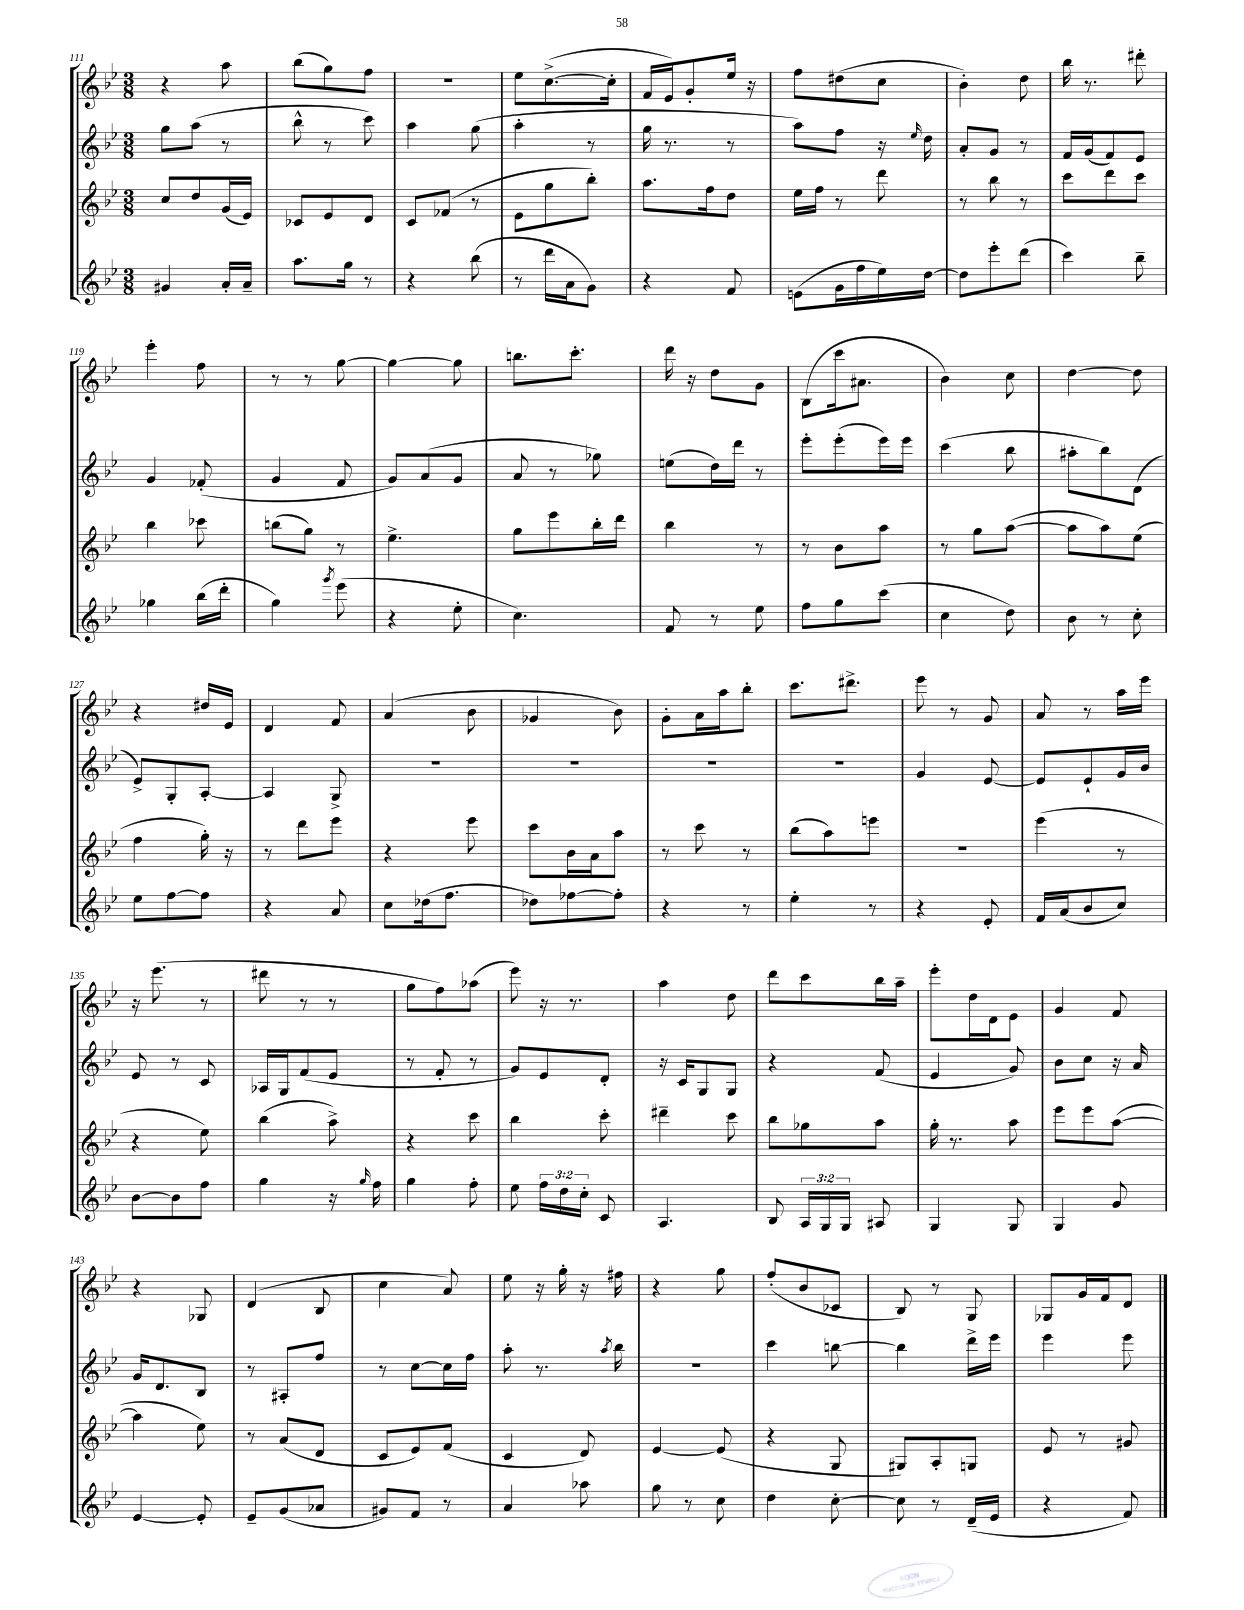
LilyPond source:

<<
\new StaffGroup <<
\new Staff = "s0" {
    \clef treble \key bes \major \numericTimeSignature \time 3/8
    \autoBeamOff r4 a''8 |
    bes''8[( g''8) f''8] |
    R4. |
    ees''8[ c''8.~->( c''16]-. |
    f'16[ ees'16) g'8-. ees''16] r16 |
    f''8[ dis''8( c''8] |
    bes'4-.) d''8 |
    bes''16 r8. dis'''8-. |
    ees'''4-. f''8 |
    r8 r8 g''8~ |
    g''4~ g''8 |
    b''8.[ c'''8.]-. |
    d'''16 r16 d''8[ g'8] |
    bes8[( c'''16 ais'8.] |
    bes'4) c''8 |
    d''4~ d''8 |
    r4 dis''16[ ees'16] |
    d'4 f'8 |
    a'4( bes'8 |
    ges'4 bes'8) |
    g'8[-. a'16 a''16 bes''8]-. |
    c'''8.[ dis'''8.]-> |
    ees'''8 r8 g'8 |
    a'8 r8 a''16[ ees'''16] |
    r16 ees'''8.( r8 |
    dis'''8 r8 r8 |
    g''8[ f''8) aes''8]( |
    ees'''8) r16 r8. |
    a''4 d''8 |
    d'''8[ c'''8 bes''16 a''16]-- |
    ees'''8[-. d''16 d'16 ees'8] |
    g'4 f'8 |
    r4 ges8 |
    d'4( bes8 |
    c''4 a'8) |
    ees''8 r16 g''16-. r16 fis''16 |
    r4 g''8 |
    f''8[-.( bes'8 ces'8] |
    bes8) r8 g8 |
    ges8[ g'16 f'16 d'8] \bar "|." |
}
\new Staff = "s1" {
    \clef treble \key bes \major \numericTimeSignature \time 3/8
    \autoBeamOff g''8[ a''8]( r8 |
    bes''8-^ r8 c'''8) |
    a''4 g''8( |
    a''4-. r8 |
    g''16 r8. r8 |
    a''8[) f''8] r16 \grace { ees''16 } d''16 |
    a'8[-. g'8] r8 |
    f'16[ g'16( f'8) ees'8] |
    g'4 fes'8-.( |
    g'4 f'8 |
    g'8[) a'8( g'8] |
    a'8 r8 ges''8) |
    e''8[( d''16) d'''16] r8 |
    ees'''8[-. ees'''8-.( ees'''16) ees'''16] |
    c'''4( bes''8 |
    ais''8[-. bes''8) d'8]( |
    ees'8[->) g8-. a8]~-. |
    a4 g8-> |
    R4. |
    R4. |
    R4. |
    R4. |
    g'4 ees'8~ |
    ees'8[ ees'8-! g'16 bes'16] |
    ees'8 r8 c'8 |
    aes16[ g16 f'8( ees'8] |
    r8 f'8-. r8 |
    g'8[) ees'8 d'8]-. |
    r16 c'16[ g8 g8] |
    r4 f'8( |
    ees'4 g'8) |
    bes'8[ c''8] r16 a'16 |
    g'16[ d'8. bes8] |
    r8 ais8[-. f''8] |
    r8 c''8[~ c''16 f''16] |
    a''8-. r8. \acciaccatura { a''8 } bes''16 |
    r4. |
    c'''4 b''8~ |
    b''4 d'''16[-> ees'''16] |
    ees'''4 ees'''8 \bar "|." |
}
\new Staff = "s2" {
    \clef treble \key bes \major \numericTimeSignature \time 3/8
    \autoBeamOff c''8[ d''8 g'16( ees'16]) |
    ces'8[ ees'8 d'8] |
    c'8[ fes'8]( r8 |
    ees'8[ g''8 bes''8]-.) |
    a''8.[ f''16 d''8] |
    ees''16[ f''16] r8 d'''8 |
    r8 bes''8 r8 |
    c'''8[ d'''8 c'''8] |
    bes''4 ces'''8 |
    b''8[( g''8]) r8 |
    ees''4.-> |
    g''8[ ees'''8 bes''16-. d'''16] |
    bes''4 r8 |
    r8 bes'8[ a''8] |
    r8 g''8[ a''8]~( |
    a''8[ a''8) ees''8]( |
    f''4 g''16-.) r16 |
    r8 d'''8[ ees'''8] |
    r4 ees'''8 |
    c'''8[ bes'16 a'16 a''8] |
    r8 c'''8 r8 |
    bes''8[( a''8) e'''8] |
    R4. |
    ees'''4( r8 |
    r4 ees''8) |
    bes''4( a''8->) |
    r4 c'''8 |
    bes''4 c'''8-. |
    dis'''4-- c'''8 |
    bes''8[ ges''8 a''8] |
    g''16-. r8. a''8 |
    ees'''8[ ees'''8 a''8]~( |
    a''4 ees''8) |
    r8 a'8[( d'8] |
    c'8[ ees'8) f'8]( |
    c'4 d'8) |
    ees'4~ ees'8( |
    r4 g8 |
    gis8[) a8-. g8] |
    ees'8 r8 gis'8 \bar "|." |
}
\new Staff = "s3" {
    \clef treble \key bes \major \numericTimeSignature \time 3/8 \override Staff.TupletNumber.text = #tuplet-number::calc-fraction-text
    \autoBeamOff gis'4 a'16[-. a'16]-- |
    a''8.[ g''16] r8 |
    r4 bes''8( |
    r8 d'''16[ a'16 g'8]) |
    r4 f'8 |
    e'8[( g'16 f''16 ees''16) d''16]~ |
    d''8[ ees'''8-. d'''8]( |
    c'''4) bes''8-- |
    ges''4 bes''16[( d'''16]-. |
    g''4) \acciaccatura { g'''8 } ees'''8( |
    r4 ees''8-. |
    c''4.) |
    f'8 r8 ees''8 |
    f''8[ g''8 c'''8]( |
    c''4 d''8) |
    bes'8 r8 c''8-. |
    ees''8[ f''8~ f''8] |
    r4 a'8 |
    c''8[ des''16( f''8.] |
    des''8[) fes''8~ fes''8]-. |
    r4 r8 |
    ees''4-. r8 |
    r4 ees'8-. |
    f'16[ a'16( bes'8 c''8]) |
    bes'8[~ bes'8 f''8] |
    g''4 r16 \grace { g''16 } f''16 |
    g''4 f''8-. |
    ees''8 \tuplet 3/2 { f''16[ d''16 c''16]-. } c'8 |
    a4. |
    bes8 \tuplet 3/2 { a16[ g16 g16] } ais8 |
    g4 g8 |
    g4 g'8 |
    ees'4~ ees'8-. |
    ees'8[-- g'8( aes'8] |
    gis'8[) f'8] r8 |
    a'4 aes''8 |
    g''8 r8 c''8 |
    d''4 c''8~-. |
    c''8 r8 d'16[--( ees'16] |
    r4 f'8) \bar "|." |
}
>>
>>
\layout { \context { \Score currentBarNumber = #111 } }
